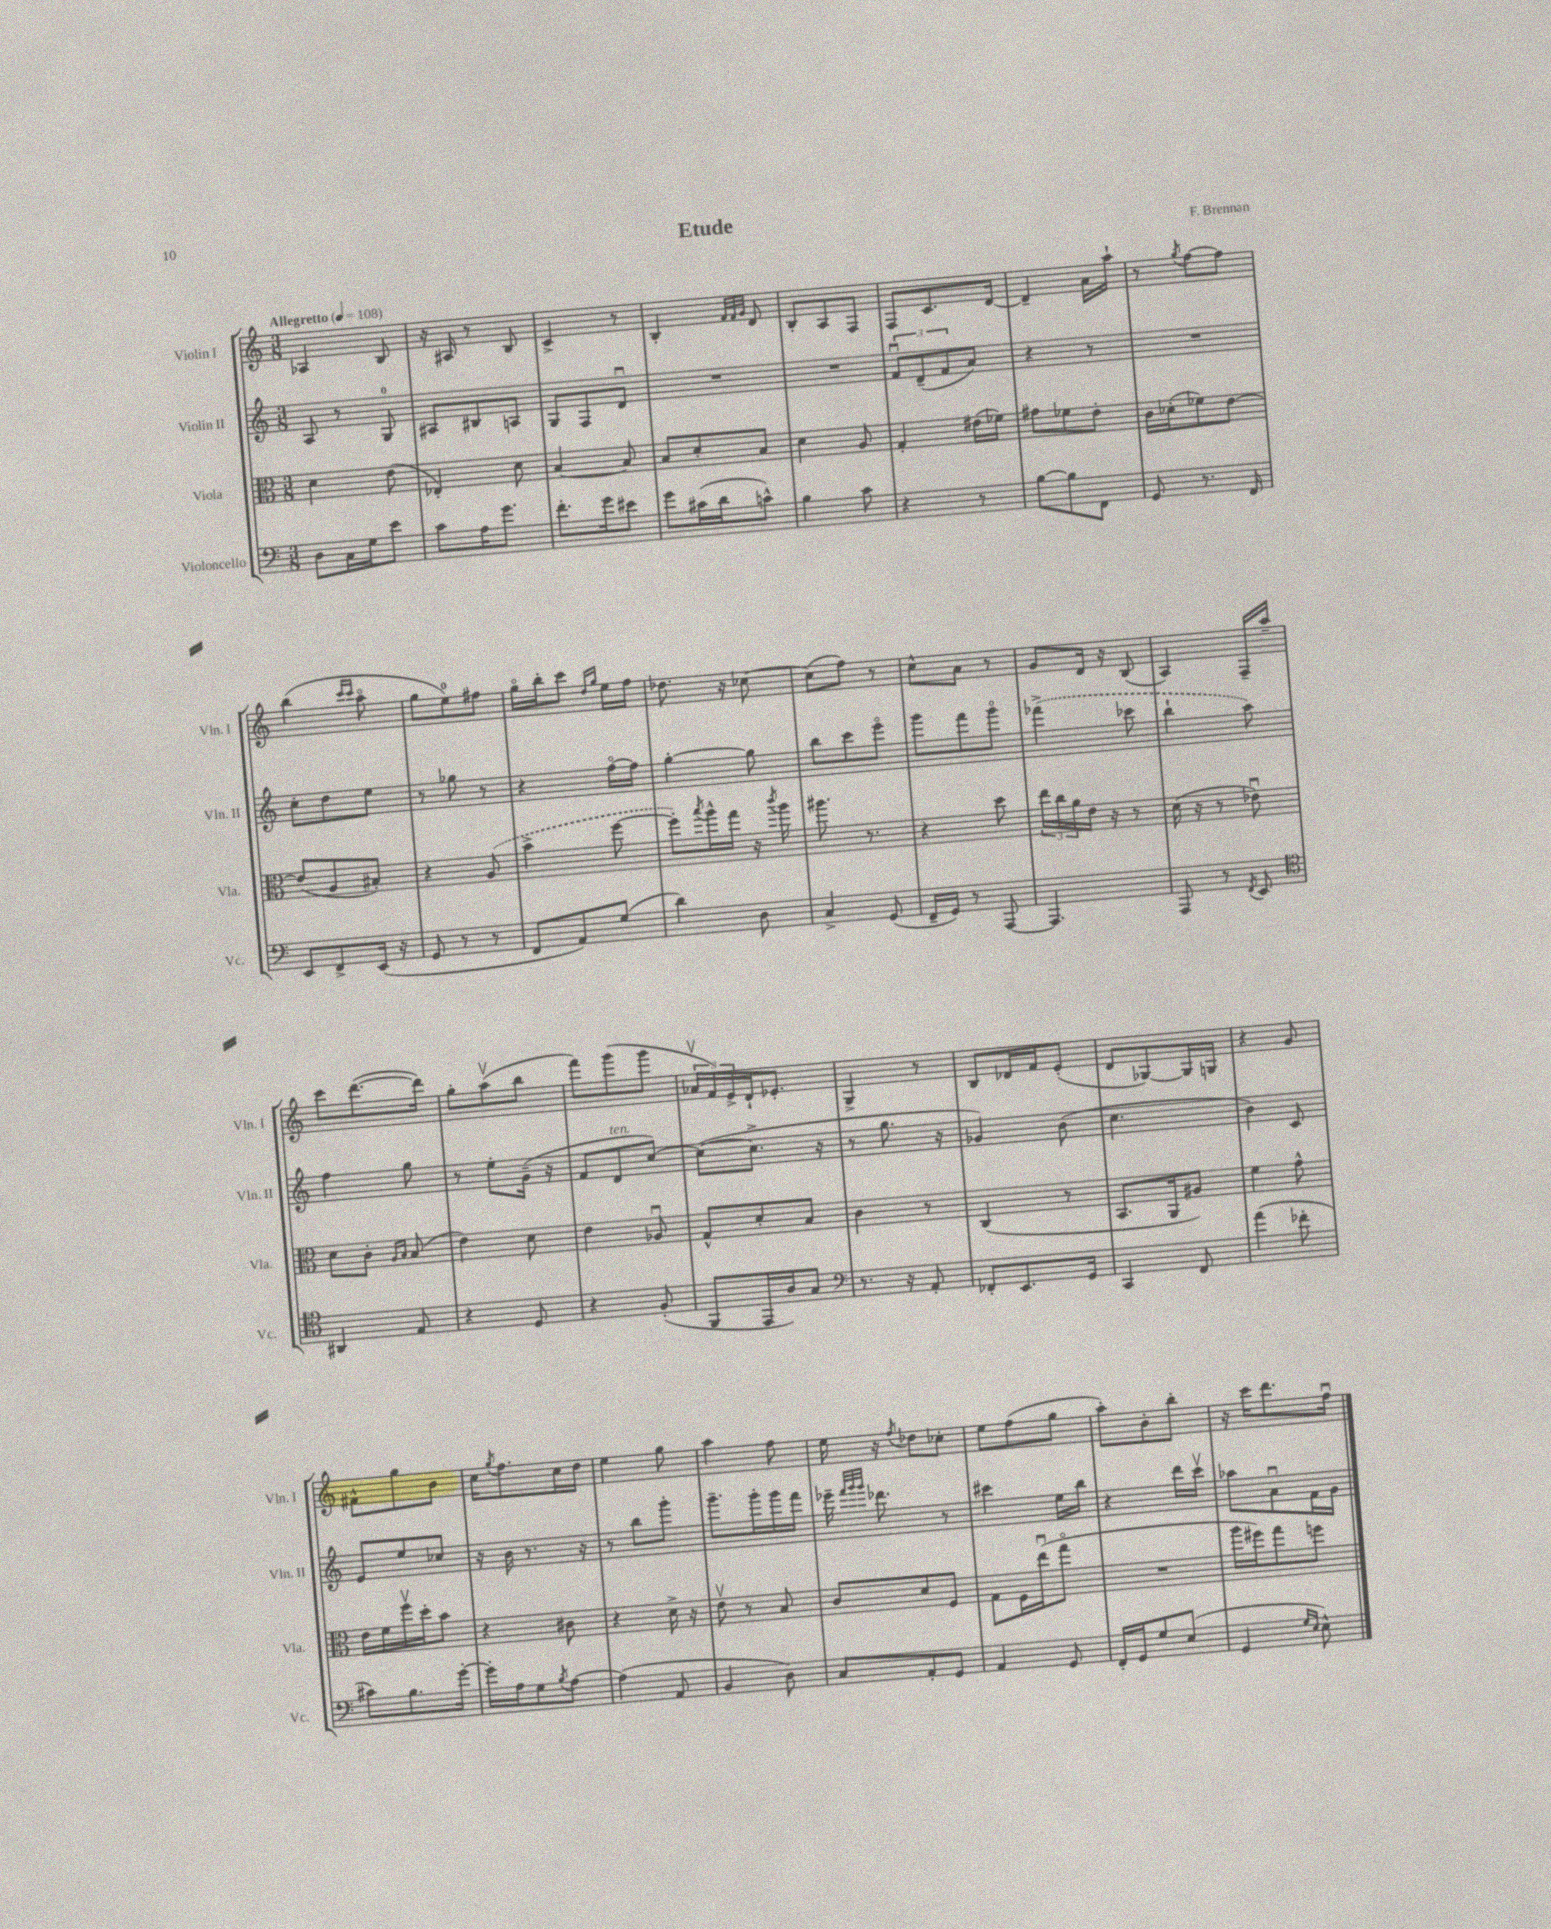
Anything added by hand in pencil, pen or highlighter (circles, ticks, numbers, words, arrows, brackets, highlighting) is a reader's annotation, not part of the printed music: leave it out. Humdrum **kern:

**kern	**kern	**kern	**kern
*part4	*part3	*part2	*part1
*staff4	*staff3	*staff2	*staff1
*I"Violoncello	*I"Viola	*I"Violin II	*I"Violin I
*I'Vc.	*I'Vla.	*I'Vln. II	*I'Vln. I
*clefF4	*clefC3	*clefG2	*clefG2
*k[]	*k[]	*k[]	*k[]
*M3/8	*M3/8	*M3/8	*M3/8
*MM108	*MM108	*MM108	*MM108
=1	=1	=1	=1
!	!	!	!LO:TX:a:B:t=Allegretto
8D\L	4d\	8A/	4A-X/
16C\L	.	8r	.
16G\J	.	.	.
8e\J	(8e\	8G/	8B/
=2	=2	=2	=2
8c\L	4E-X'/)	8A#X/L	16r
.	.	.	16A#X/
16A\K	.	8B#X/	8r
8.g\J	.	.	.
.	8d\	8An/J	8B/
=3	=3	=3	=3
8.f'\L	[4B/	8G/L	4c^/
.	.	8F/	.
16g\k	.	.	.
8e#X\J	8B/]	8du/J	8r
=4	=4	=4	=4
8g\L	8B/L	4.r	4B'/
(16c#X\L	8d'/	.	.
16d\J	.	.	.
.	.	.	32qqf/LLL
.	.	.	32qqf/
.	.	.	32qqg/JJJ
8cn^^\J)	8B/J	.	8d/
=5	=5	=5	=5
4B\	4d\	4.r	8B'/L
.	.	.	8A/
8c\	8A/	.	8F/J
=6	=6	=6	=6
4r	4G'/	12fu/L	8F/L
.	.	(12d~/	.
.	.	.	8.c/
.	.	12f/	.
8r	(16e#X\LL	8a/J)	.
.	16f-X\JJ)	.	[16d/Jk
=7	=7	=7	=7
[8B\L	8g#X\L	4r	4d~/]
8B\]	8f-X\	.	.
8FF\J	8e'\J	8r	16a\LL
.	.	.	16aa`\JJ
=8	=8	=8	=8
8GG/	16c\LL	4.r	8r
.	(16d-X'\J	.	.
.	.	.	8qgg/
8.r	8f-X\)	.	[8ff\L
.	[8e\J	.	8ff\J]
16FF/	.	.	.
!!LO:LB:g=z
=9	=9	=9	=9
8EE/L	(8e/L]	8cc'\L	(4bb\
8FF^/	8A/	8dd\	.
.	.	.	16qqccc/LL
.	.	.	16qqccc/JJ
(16EE/Jk	8B#X'/J)	8ee\J	8aa\
16r	.	.	.
=10	=10	=10	=10
8GG/	4r	8r	8gg\L
8r	.	8gg-X\	8ee\)
8r	(8A/	8r	8ff#X\J
=11	=11	=11	=11
8FF/L	4b^\	4r	16gg\LL
.	.	.	16bb'\J
8AA/)	.	.	8ccc\J
.	.	.	16qqdd/LL
.	.	.	16qqgg/JJ
(8G/J	[8ff\	[16ff\LL	16ee\LL
.	.	16ff\JJ]	16ff\JJ
=12	=12	=12	=12
4d\)	8ff'\L])	[4gg'\	8.dd-X\
.	8qbb/	.	.
.	16aa^^\L	.	.
.	16gg\JJ	.	16r
8D\	16r	8gg\]	[8cc-X\
.	8qccc/	.	.
.	16aa\	.	.
=13	=13	=13	=13
4C^/	8.aa#X\	8bb\L	(8cc-\L]
.	.	8ccc\	8ff\J)
.	8.r	.	.
(8GG/	.	8eee\J	8r
=14	=14	=14	=14
16FF~/LL	4r	8ggg\L	8cc^^\L
16GG/JJ)	.	.	.
8r	.	8fff\	8a\J
[8AAA/	8dd\	8ggg\J	8r
=15	=15	=15	=15
4.AAA/]	24ee\LL	(4fff-X^\	8g/L
.	24cc\	.	.
.	24a\	.	.
.	16e\JJ	.	16d/Jk
.	16r	.	16r
.	8r	8ccc-X\	(8B/
=16	=16	=16	=16
8AAA/	(16d\	4bb`\	4A/)
.	16r	.	.
8r	8r	.	.
8qFF/	.	.	.
8EE/	8e-Xu\)	8aa\)	16F~/LL
.	.	.	16aa~/JJ
!!LO:LB:g=z
=17	=17	=17	=17
*clefC4	*	*	*
4AA#X/	8d\L	4ff\	8ccc\L
.	8c'\J	.	([8.ddd\
.	16qqA/LL	.	.
.	16qqB/JJ	.	.
8E/	(8B/	8gg\	.
.	.	.	16ddd\Jk])
=18	=18	=18	=18
4r	4e\)	8r	8gg'\L
.	.	8ee'\L	(8aav\
8D/	8d\	(16g~\Jk	8bb\J
.	.	16r	.
=19	=19	=19	=19
4r	4e\	8f/L	8fff\L)
!	!	!LO:TX:a:i:t=ten.	!
.	.	8d/	(8ggg\
(8F'/	8A-Xu/	[8cc/J)	8ggg\J
=20	=20	=20	=20
8FF/L	8G^^/L	(8cc\L_	24a-Xv/LL
.	.	.	24f/)
.	.	.	24e^/
16EE/L	8d'/	8.cc^\J]	16d`/J
16A/J)	.	.	8.e-X'/J
8G/J	8B/J	.	.
.	.	16r	.
=21	=21	=21	=21
*clefF4	*	*	*
8.r	4c\	8r	4G^/
.	.	8.gg\	.
16r	.	.	.
8AA'/	8r	.	8r
.	.	16r	.
=22	=22	=22	=22
8FF-X'/L	(4C/	4g-X/)	8B/L
8.EE/	.	.	16d-X/L
.	.	.	16f/J
.	8r	(8b\	(8e'/J
16GG/Jk	.	.	.
=23	=23	=23	=23
4CC/	8.BB/L	4.cc\	8d/L
.	.	.	[8G-X/)
.	16AA/k	.	.
8FF/	8A#X/J)	.	16G-/L]
.	.	.	16Gn/JJ
=24	=24	=24	=24
(4a\	4f\	4b\)	4r
8f-X'\	8g^^\	8c/	8g/
!!LO:LB:g=z
=25	=25	=25	=25
8c#X\L)	16e\LL	8e/L	8f#X^^\L
.	16f\	.	.
8.B\	16ffv\	8ee/	8gg\
.	16dd'\J	.	.
.	8b\J	8cc-X/J	8b\J
[16g'\Jk	.	.	.
=26	=26	=26	=26
16g'\LL]	4r	16r	16cc\KL
.	.	.	8qgg/
16A\J	.	16b\	8.ff\
8G\	.	8.r	.
8qB/	.	.	.
[8A\J	8c#X\	.	16cc\L
.	.	16r	16dd\JJ
=27	=27	=27	=27
(4A\]	4r	8r	4ee\
.	.	8bb\L	.
8AA/	16d^\	8ggg'\J	8gg\
.	16r	.	.
=28	=28	=28	=28
4BB/	8ev\	8.ggg~\L	4aa\
.	8r	.	.
.	.	16ggg'\L	.
8D\)	8B/	16ggg\	8ff\
.	.	16fff\JJ	.
=29	=29	=29	=29
8C/L	8c/L	16eee-X~\	16ee\
.	.	32qqfff/LLL	.
.	.	32qqggg/	.
.	.	32qqggg/JJJ	.
.	.	8.ddd-X\	16r
.	.	.	8qff/
8AA'/	8d/	.	8dd-X\L
8GG/J	8F/J	8r	8cc-X'\J
=30	=30	=30	=30
4AA/	8G\L	4ccc#X\	8ee\L
.	16F\L	.	(8ff\
.	(16eeu\J	.	.
8GG/	8gg\J	16ee\LL	8gg\J
.	.	16bb\JJ	.
=31	=31	=31	=31
16FF'/LL	4.r	4r	8aa'\L)
16GG/J	.	.	.
8G/	.	.	8b'\
(8E/J	.	16ddd\LL	8bb'\J
.	.	16cccv\JJ	.
=32	=32	=32	=32
4GG/	16aa\LL	8aa-X\L	16r
.	16ff#X\J)	.	16ccc\KL
.	8gg\	8au\	8.ddd\
16qqG/LL	.	.	.
16qqE/JJ	.	.	.
8E^^\)	8ffn\J	16f\L	.
.	.	16g\JJ	16ffu\Jk
==	==	==	==
*-	*-	*-	*-
